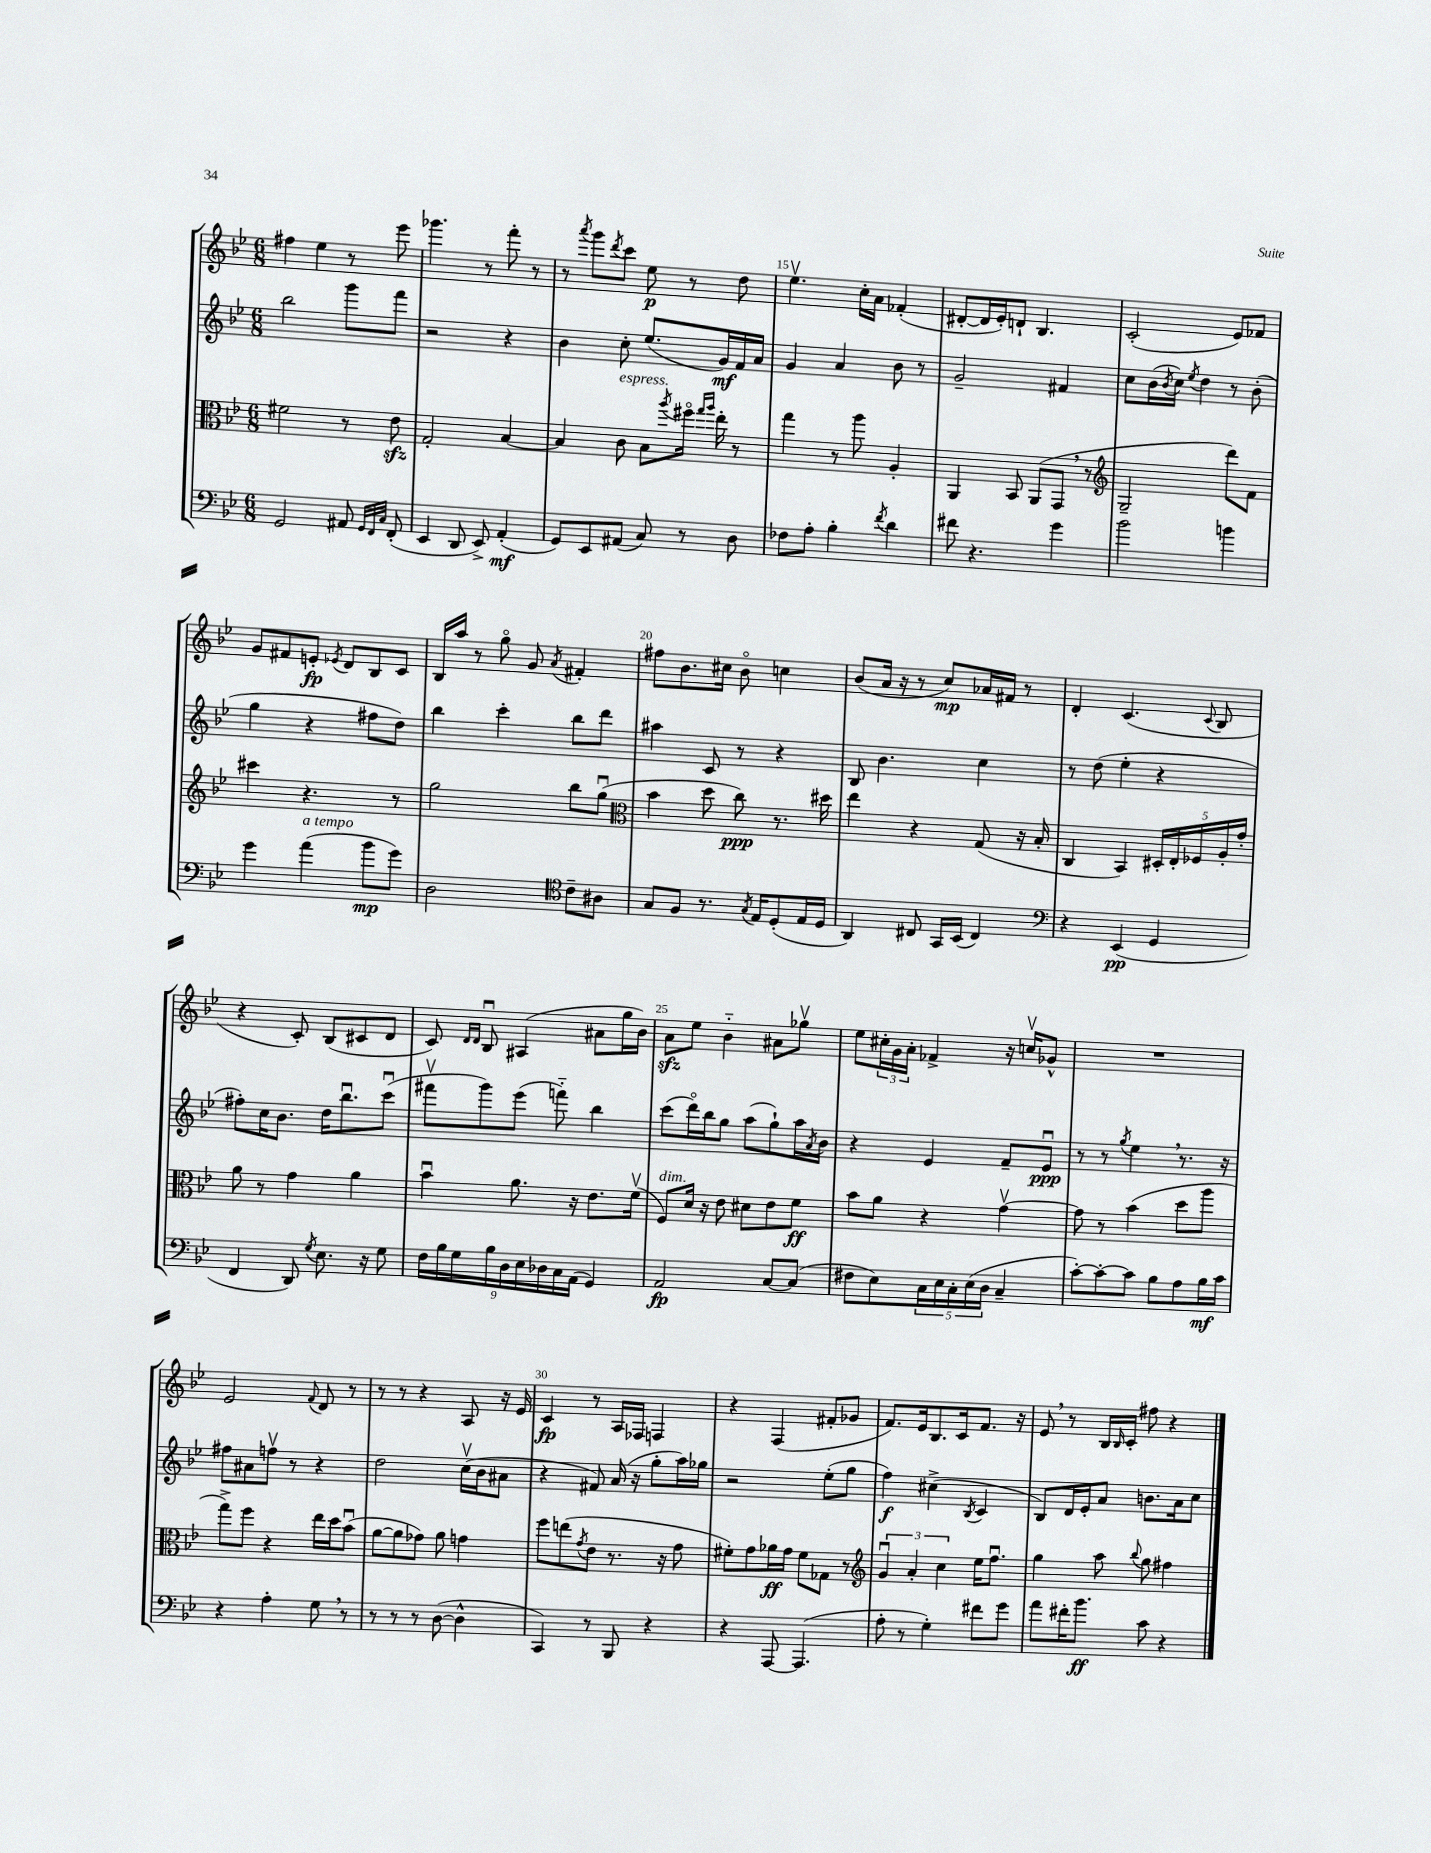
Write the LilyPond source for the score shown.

<<
\new StaffGroup <<
\new Staff = "s0" {
    \clef treble \key bes \major \numericTimeSignature \time 6/8
    fis''4 ees''4 r8 ees'''8 |
    ges'''4. r8 f'''8-. r8 |
    r8 \acciaccatura { a'''8 } g'''8 \acciaccatura { d'''8 } c'''8 ees''8\p r8 d''8 |
    ees''4.\upbow c''16-. a'16 fes'4-.( |
    dis'8~-. dis'16 ees'16-.) d'8-! bes4. |
    c'2-.( ees'8) fes'8 |
    g'8 fis'8 e'8-.\fp \acciaccatura { ees'8 } d'8 bes8 c'8 |
    bes16 a''16 r8 g''8\flageolet g'8 \acciaccatura { a'8 } fis'4-. |
    fis''8 bes'8. cis''16 bes'8\flageolet c''4 |
    bes'8( a'16 r16 r8 c''8\mp) aes'16 fis'16 r8 |
    d'4-. c'4.( \appoggiatura { c'8 } bes8 |
    r4 c'8-.) bes8( cis'8 d'8 |
    c'8) \grace { d'16 d'16 } bes8\downbow ais4( ais'8 g''16 bes'16) |
    a'8\sfz ees''8 bes'4-_ ais'8 ges''8\upbow |
    ees''8 \tuplet 3/2 { cis''16-. g'16 a'16-. } fes'4-> r16 c''16\upbow ges'8-^ |
    R2. |
    ees'2 \appoggiatura { f'8 } d'8 r8 |
    r8 r8 r4 a8 r16 ees'16 |
    c'4\fp r8 a16 fes16 f4 |
    r4 f4( fis'8-. ges'8 |
    f'8.) ees'16 bes8. c'16 f'8. r16 |
    ees'8 \breathe r8 bes16 \grace { bes16 } c'16-. fis''8 r4 \bar "|." |
}
\new Staff = "s1" {
    \clef treble \key bes \major \numericTimeSignature \time 6/8
    bes''2 g'''8 f'''8 |
    r2 r4 |
    bes'4 c''8-. ees''8.( g'16\mf) f'16 a'16 |
    g'4 a'4 bes'8 r8 |
    g'2-- fis'4 |
    c''8 bes'16( \acciaccatura { bes'8 } c''16) \acciaccatura { ees''8 } d''4 r8 bes'8-.( |
    g''4 r4 fis''8 d''8) |
    bes''4 c'''4-. bes''8 d'''8 |
    ais''4 c'8 r8 r4 |
    bes8 bes'4. c''4 |
    r8 d''8( ees''4-. r4 |
    fis''8-.) c''16 bes'8. d''16 bes''8.\downbow c'''8\downbow( |
    fis'''8\upbow g'''8) ees'''8( f'''8-_) bes''4 |
    c'''8( d'''16\flageolet) bes''16 g''8 a''8( g''8-!) a''16 \acciaccatura { a'8 } bes'16 |
    r4 ees'4 f'8-- ees'8\downbow\ppp |
    r8 r8 \acciaccatura { g''8 } ees''4 \breathe r8. r16 |
    fis''8 ais'8 f''8\upbow r8 r4 |
    d''2 c''16\upbow( bes'16 ais'8 |
    r4 fis'8) a'16( r16 g''8-. a''16) ges''16 |
    r2 ees''8-.( g''8 |
    f''4\f) cis''4->( \acciaccatura { bes8 } c'4 |
    bes8) d'16 ees'16-. a'8 b'8. a'16 c''8 \bar "|." |
}
\new Staff = "s2" {
    \clef alto \key bes \major \numericTimeSignature \time 6/8
    fis'2 r8 ees'8\sfz |
    g2-. bes4~ |
    bes4 c'8^\markup { \italic "espress." } bes8 \acciaccatura { a''8 } fis''16\flageolet \grace { g''16 a''16 } ees''16-. r8 |
    g''4 r8 a''8 a4-. |
    a,4 bes,8 a,8( g,8 \breathe r8 |
    \clef treble g2-- d'''8) f'8 |
    cis'''4 r4. r8 |
    g''2 bes''8 g''8\downbow( |
    \clef alto bes'4 d''8 c''8\ppp) r8. dis''16 |
    ees''4 r4 g8( r16 bes16-. |
    c4 bes,4) \tuplet 5/4 { dis16-. ees16-. fes16 a16-. g'16-. } |
    a'8 r8 g'4 a'4 |
    bes'4\downbow a'8. r16 ees'8. f'16\upbow( |
    f8^\markup { \italic "dim." }) d'16 r16 ees'8 dis'8 ees'8 f'8\ff |
    bes'8 a'8 r4 g'4~\upbow |
    g'8 r8 bes'4( d''8 a''8 |
    g''8->) f''8 r4 ees''16 d''16 bes'8\downbow( |
    a'8~ a'8 ges'8) a'8 g'4 |
    f''8 e''8( \acciaccatura { g'8 } ees'8 r8. r16 g'8 |
    fis'8-.) g'8 aes'16\ff g'16 fis'8 ges8 r8 |
    \clef treble \tuplet 3/2 { g'4\downbow a'4-. c''4 } ees''16 f''8.\downbow |
    g''4 a''8 \appoggiatura { bes''8 } g''8 fis''4 \bar "|." |
}
\new Staff = "s3" {
    \clef bass \key bes \major \numericTimeSignature \time 6/8
    g,2 ais,8 \grace { g,32 f,32 c32 } f,8-.( |
    ees,4 d,8 ees,8->) a,4-.\mf( |
    g,8) ees,8 ais,8( c8) r8 d8 |
    fes8 a8-. bes4-. \acciaccatura { f'8 } d'4 |
    fis'8 r4. g'4 |
    bes'2 b'4 |
    g'4 a'4^\markup { \italic "a tempo" }( bes'8\mp g'8) |
    d2 \clef tenor c'8-- ais8 |
    g8 f8 r8. \acciaccatura { g8 } ees16 d8-.( ees16 d16 |
    a,4) cis8 g,16 bes,16( cis4) |
    \clef bass r4 ees,4\pp( g,4 |
    f,4 d,8) \acciaccatura { g8 } ees8. r16 g8 |
    \tuplet 9/8 { f16 bes16 g16 bes16 d16 ees16 des16 c16 a,16( } g,4) |
    a,2\fp c8~ c8( |
    fis8 ees8) \tuplet 5/4 { c16 ees16 c16-. ees16( d16 } c4-- |
    c'8~-.) c'8~-. c'8 bes8 a8 bes16\mf c'16 |
    r4 a4-. g8 \breathe r8 |
    r8 r8 r8 d8~( d4-^ |
    c,4) r8 bes,,8 r4 |
    r4 a,,8~ a,,4.( |
    a8-. r8 g4-.) fis'8 g'8 |
    a'8 fis'16-. bes'8.\ff c'8 r4 \bar "|." |
}
>>
>>
\layout { \context { \Score currentBarNumber = #12 \override BarNumber.break-visibility = ##(#f #t #t) barNumberVisibility = #(every-nth-bar-number-visible 5) } }
